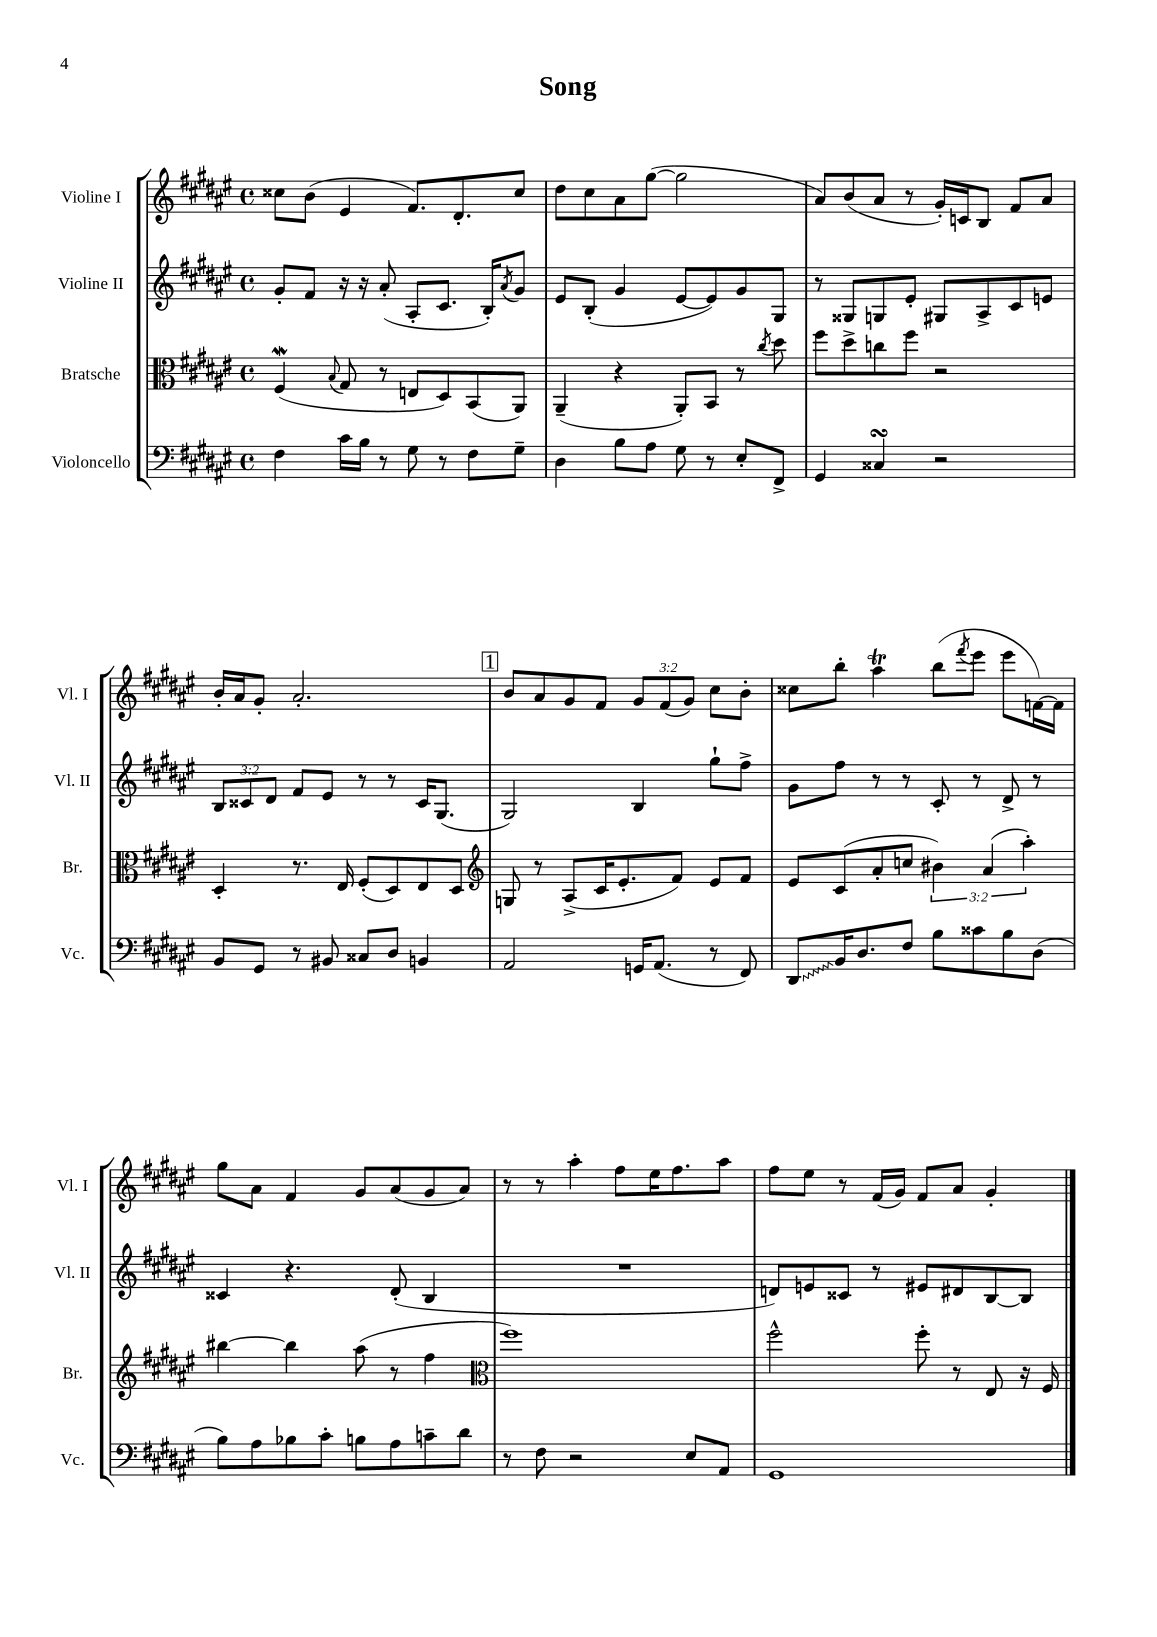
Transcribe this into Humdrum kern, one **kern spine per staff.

**kern	**kern	**kern	**kern
*staff4	*staff3	*staff2	*staff1
*clefF4	*clefC3	*clefG2	*clefG2
*k[f#c#g#d#a#e#]	*k[f#c#g#d#a#e#]	*k[f#c#g#d#a#e#]	*k[f#c#g#d#a#e#]
*M4/4	*M4/4	*M4/4	*M4/4
*met(c)	*met(c)	*met(c)	*met(c)
4F#	(4F#	8g#'	8cc##
.	.	8f#	(8b
.	8qqB	.	.
16c#	8G#	16r	4e#
16B	.	16r	.
8r	8r	(8a#'	.
8G#	8E	8A#'	8.f#)
8r	8D#)	8.c#	.
.	.	.	8.d#'
8F#	(8BB	.	.
.	.	16B')	.
.	.	8qa#	.
8G#~	8AA#)	8g#	8cc##
=	=	=	=
4D#	(4AA#~	8e#	8dd#
.	.	(8B'	8cc#
8B	4r	4g#	8a#
8A#	.	.	([8gg#
8G#	8AA#')	[8e#	2gg#]
8r	8BB	8e#])	.
8E#'	8r	8g#	.
.	8qcc#	.	.
8FF#^	8dd#	8G#	.
=	=	=	=
4GG#	8ff#	8r	8a#)
.	8dd#^	8G##	(8b
4C##	8cc	8G	8a#
.	8ff#	8e#'	8r
2r	2r	8G#	16g#')
.	.	.	16c
.	.	8A#^	8B
.	.	8c#	8f#
.	.	8e	8a#
=	=	=	=
8BB	4D#'	12B	16b'
.	.	.	16a#
.	.	12c##	.
8GG#	.	.	8g#'
.	.	12d#	.
8r	8.r	8f#	2.a#'
8BB#	.	8e#	.
.	16E#	.	.
8C##	(8F#'	8r	.
8D#	8D#)	8r	.
4BB	8E#	16c##	.
.	.	(8.G#	.
.	8D#	.	.
=	=	=	=
*	*clefG2	*	*
2AA#	8G	2G#)	8b
.	8r	.	8a#
.	(8A#^	.	8g#
.	16c#	.	8f#
.	8.e#'	.	.
16GG	.	4B	12g#
(8.AA#	.	.	.
.	.	.	(12f#
.	8f#)	.	.
.	.	.	12g#)
8r	8e#	8gg#`	8cc#
8FF#)	8f#	8ff#^	8b'
=	=	=	=
8DD#	8e#	8g#	8cc##
16BB	(8c#	8ff#	8bb'
8.D#	.	.	.
.	8a#'	8r	4aa#
8F#	8cc	8r	.
8B	6b#)	8c#'	(8bb
.	.	.	8qfff#
8c##	.	8r	8eee#
.	(6a#	.	.
8B	.	8d#^	8eee#
.	6aa#')	.	.
(8D#	.	8r	[16f)
.	.	.	16f]
=	=	=	=
8B)	[4bb#	4c##	8gg#
8A#	.	.	8a#
8B-	4bb#]	4.r	4f#
8c#'	.	.	.
8B	(8aa#	.	8g#
8A#	8r	(8d#'	(8a#
8c~	4ff#	4B	8g#
8d#	.	.	8a#)
=	=	=	=
*	*clefC3	*	*
8r	1ff#)	1r	8r
8F#	.	.	8r
2r	.	.	4aa#'
.	.	.	8ff#
.	.	.	16ee#
.	.	.	8.ff#
8E#	.	.	.
8AA#	.	.	8aa#
=	=	=	=
1GG#	2ff#^^	8d)	8ff#
.	.	8e	8ee#
.	.	8c##	8r
.	.	8r	(16f#
.	.	.	16g#)
.	8ff#'	8e#	8f#
.	8r	8d#	8a#
.	8E#	[8B	4g#'
.	16r	8B]	.
.	16F#	.	.
==	==	==	==
*-	*-	*-	*-
